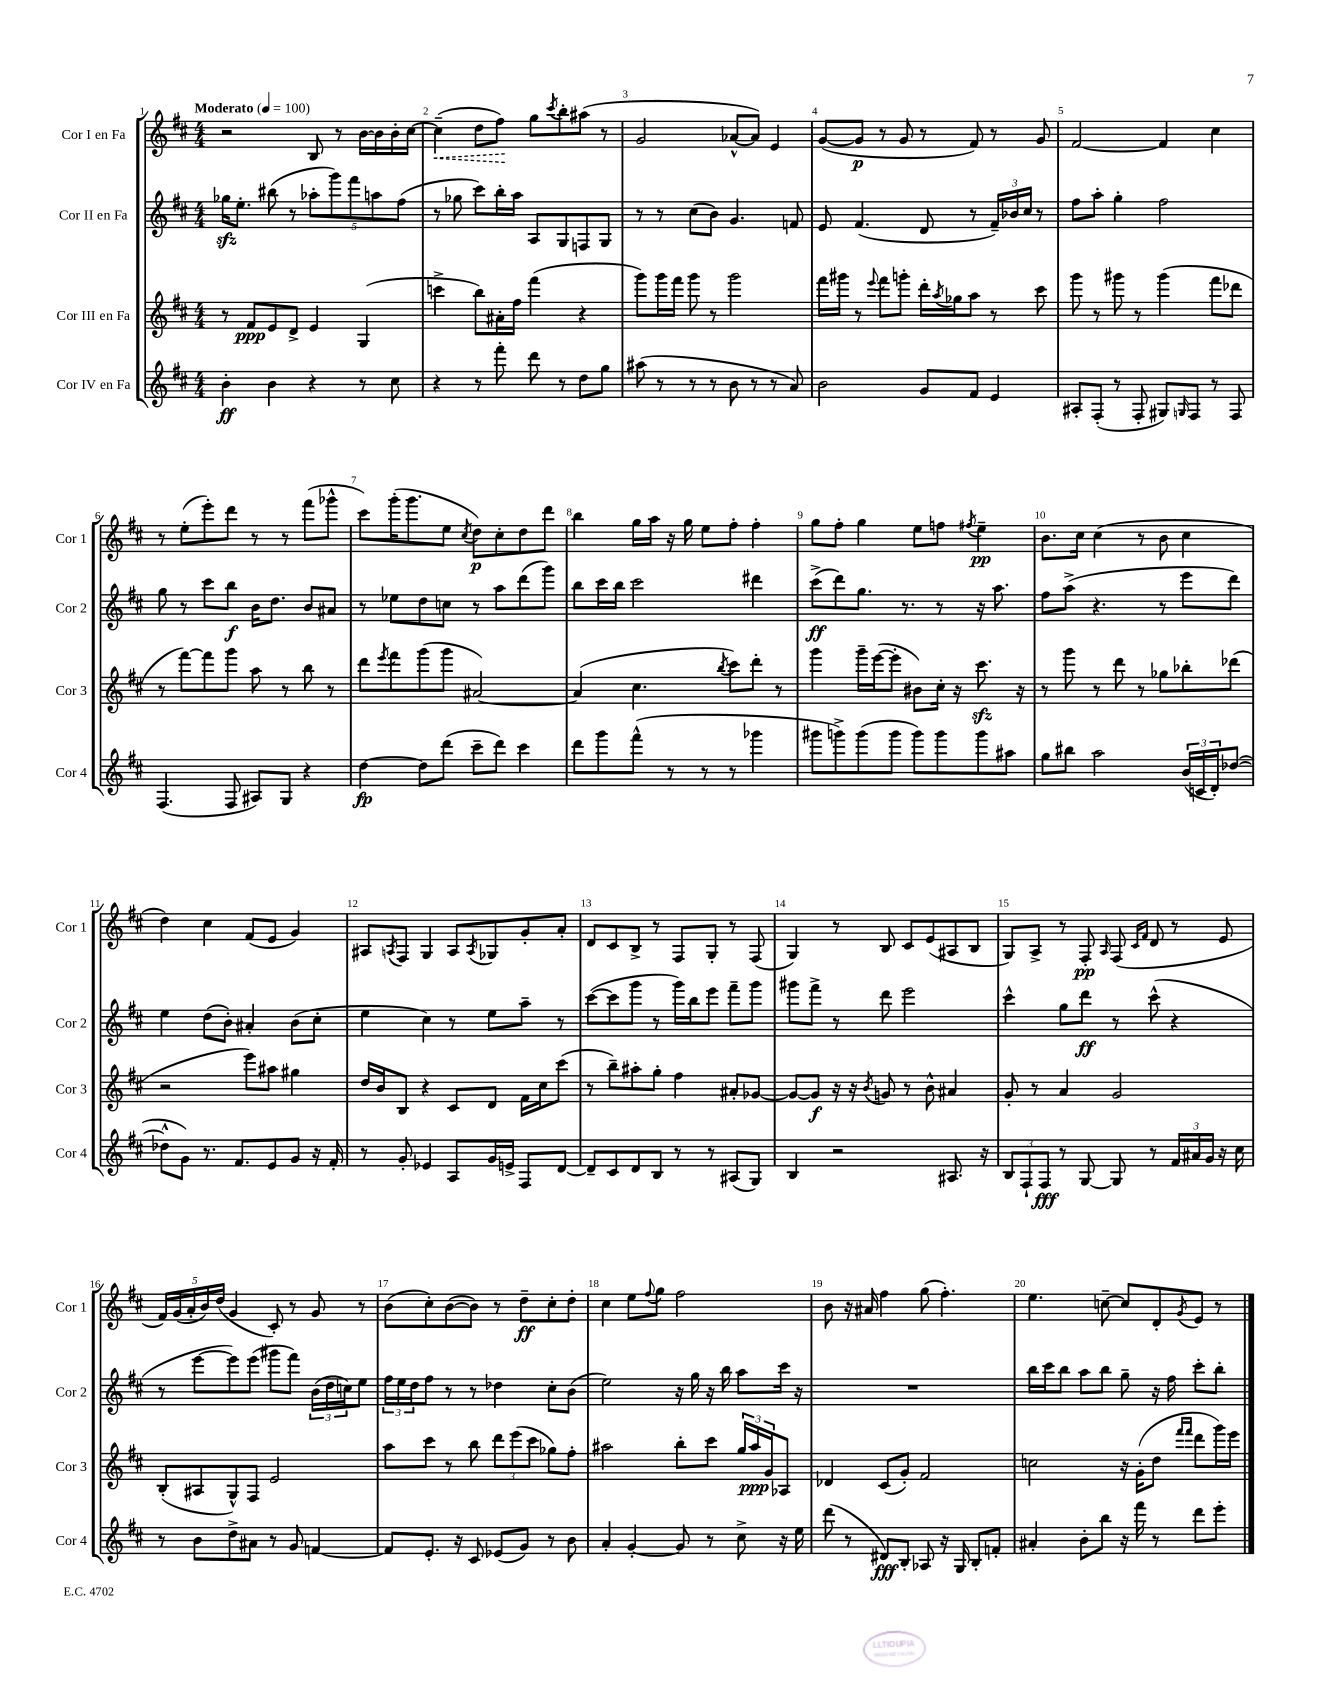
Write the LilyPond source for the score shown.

<<
\new StaffGroup <<
\new Staff = "s0" \with { instrumentName = "Cor I en Fa" shortInstrumentName = "Cor 1" } {
    \clef treble \key d \major \numericTimeSignature \time 4/4 \tempo "Moderato" 4 = 100
    r2 b8 r8 b'16~ b'16 b'16-. cis''16~ |
    \once \override Hairpin.style = #'dashed-line cis''4--\<( d''8 fis''8\!) g''8 \acciaccatura { cis'''8 } b''8-. ais''8( r8 |
    g'2 aes'8~-^ aes'8) e'4 |
    g'8~( g'8\p r8 g'8 r8 fis'8) r8 g'8 |
    fis'2~ fis'4 cis''4 |
    r8 e''8-.( e'''8-.) d'''8 r8 r8 fis'''8( ges'''8-^ |
    cis'''8) g'''16-.( g'''8. e''8 \acciaccatura { cis''8 } d''8\p) cis''8-. d''8 d'''8 |
    b''4 g''16 a''16 r16 g''16 e''8 fis''8-. fis''4-. |
    g''8 fis''8-. g''4 e''8 f''8 \acciaccatura { fis''8 } e''4--\pp |
    b'8. cis''16 cis''4( r8 b'8 cis''4 |
    d''4) cis''4 fis'8( e'8 g'4) |
    ais8 \acciaccatura { a8 } fis8 g4 a8 \acciaccatura { a8 } ges8 g'8-. a'8-. |
    d'8 cis'8 b8-> r8 fis8 g8-. r8 fis8( |
    g4) r8 b8 cis'8 e'8( ais8 b8 |
    g8) a8-> r8 fis8-.\pp \grace { a16 } fis8( \grace { cis'16 fis'16 } d'8 r8 e'8 |
    \tuplet 5/4 { fis'16) g'16( a'16-. b'16) d''16( } g'4 cis'8-.) r8 g'8 r8 |
    b'8( cis''8-.) b'8~( b'8) r8 d''8--\ff cis''8-. d''8-. |
    cis''4 e''8 \appoggiatura { fis''8 } g''8 fis''2 |
    b'8 r16 ais'16 fis''4 g''8( fis''4.-.) |
    e''4. c''8~-- c''8 d'8-. \acciaccatura { g'8 } e'8 r8 \bar "|." |
}
\new Staff = "s1" \with { instrumentName = "Cor II en Fa" shortInstrumentName = "Cor 2" } {
    \clef treble \key d \major \numericTimeSignature \time 4/4
    ges''16\sfz e''8.-. bis''8( r8 \tuplet 5/4 { aes''8-. g'''8) fis'''8 a''8 fis''8( } |
    r8 ges''8 cis'''8) b''16-. a''16 a8 g8 f8 g8 |
    r8 r8 cis''8( b'8) g'4. f'8 |
    e'8 fis'4.( d'8 r8 \tuplet 3/2 { fis'16--) bes'16 cis''16 } r8 |
    fis''8 a''8-. g''4-. fis''2 |
    g''8 r8 cis'''8 b''8\f b'16 d''8. b'8 ais'8 |
    r8 ees''8 d''8 c''8 r8 a''8 d'''8( g'''8) |
    b''8 cis'''16 b''16 cis'''2 dis'''4 |
    cis'''8->\ff( d'''8) g''8. r8. r8 r16 a''8. |
    fis''8 a''8->( r4. r8 e'''8 d'''8) |
    e''4 d''8( b'8-.) ais'4-. b'8( cis''8-. |
    e''4 cis''4) r8 e''8 a''8-- r8 |
    cis'''8~( cis'''8 g'''8 r8 g'''16) b''16 e'''8 fis'''8-- g'''8 |
    gis'''8 fis'''8-> r8 d'''8 e'''2 |
    cis'''4-^ g''8 d'''8\ff r8 cis'''8-^( r4 |
    r8 e'''8~ e'''8) e'''8( gis'''8 fis'''8) \tuplet 3/2 { b'16( d''16 c''16) } e''8 |
    \tuplet 3/2 { fis''16 e''16 d''16 } fis''8 r8 r8 des''4 cis''8-. b'8( |
    e''2) r16 g''16 r16 b''16 a''8 cis'''16 r16 |
    R1 |
    b''16 cis'''16 b''8 a''8 b''8 g''8-- r16 fis''16 cis'''8-. b''8-. \bar "|." |
}
\new Staff = "s2" \with { instrumentName = "Cor III en Fa" shortInstrumentName = "Cor 3" } {
    \clef treble \key d \major \numericTimeSignature \time 4/4
    r8 fis'8\ppp e'8 d'8-> e'4 g4( |
    c'''4-> b''8) ais'16-. fis''16 fis'''4( r4 |
    g'''8) g'''16 fis'''16 g'''8 r8 g'''2 |
    fis'''16 gis'''16 r8 \appoggiatura { e'''8 } fis'''8 g'''8-. d'''16-. \acciaccatura { a''8 } ges''16 a''8 r8 cis'''8 |
    g'''8 r8 gis'''8 r8 gis'''4( fis'''8 des'''8 |
    r8 fis'''8~) fis'''8 g'''8 a''8 r8 b''8 r8 |
    d'''8 \acciaccatura { e'''8 } fis'''8 g'''8( g'''8 ais'2~) |
    ais'4( cis''4. \acciaccatura { b''8 } cis'''8) d'''8-. r8 |
    g'''4 g'''16-- e'''16~( e'''8-. bis'8) cis''16-. r16 cis'''8.\sfz r16 |
    r8 g'''8 r8 d'''8 r8 ges''8 bes''8-. des'''8( |
    r2 e'''8) ais''8 gis''4 |
    d''16 b'16 b8 r4 cis'8 d'8 fis'16 cis''16 cis'''8( |
    r8 b''8--) ais''8-. g''8-. fis''4 ais'8-. ges'8~ |
    ges'8~ ges'8\f r16 r16 \acciaccatura { b'8 } g'8 r8 b'8-^ ais'4 |
    g'8-. r8 a'4 g'2 |
    b8-.( ais8 g8-^) fis8 e'2 |
    a''8 cis'''8 r8 b''8 \tuplet 3/2 { d'''8 e'''8( cis'''8 } ges''8) fis''8-. |
    ais''2 b''8-. cis'''8 \tuplet 3/2 { g''16 ais''16\ppp g'16 } aes8 |
    des'4 cis'8( g'8-.) fis'2 |
    c''2 r16 g'16-.( d''8 \grace { fis'''16 fis'''16 } d'''8 g'''16) e'''16 \bar "|." |
}
\new Staff = "s3" \with { instrumentName = "Cor IV en Fa" shortInstrumentName = "Cor 4" } {
    \clef treble \key d \major \numericTimeSignature \time 4/4
    b'4-.\ff b'4 r4 r8 cis''8 |
    r4 r8 fis'''8-. d'''8 r8 d''8 g''8 |
    ais''8( r8 r8 r8 b'8 r8 r8 a'8) |
    b'2 g'8 fis'8 e'4 |
    ais8-. fis8-.( r8 fis8-. gis8) \grace { g16 } fis8 r8 fis8 |
    fis4.( fis8 ais8) g8 r4 |
    d''4~\fp d''8 d'''8( cis'''8-- d'''8) cis'''4 |
    d'''8 g'''8 fis'''8-^( r8 r8 r8 ges'''4 |
    gis'''8 g'''8->) g'''8( g'''8 g'''8) g'''8 g'''8 ais''8 |
    g''8 bis''8 a''2 \tuplet 3/2 { b'16( c'16 d'16-.) } des''8~( |
    des''8-^ g'8) r8. fis'8. e'8 g'8 r16 fis'16-. |
    r8 g'8-. ees'4 a8 g'16 e'16-> fis8 d'8~ |
    d'8-- cis'8 d'8 b8 r8 r8 ais8( g8) |
    b4 r2 ais8. r16 |
    \tuplet 3/2 { b8 fis8-! fis8\fff } r8 g8~ g8 r8 \tuplet 3/2 { fis'16 ais'16 g'16 } r16 cis''16 |
    r8 b'8 d''8-> ais'8 r8 g'8 f'4~ |
    f'8 e'8.-. r16 cis'8 ees'8( g'8) r8 b'8 |
    a'4-. g'4~-. g'8 r8 cis''8-> r16 e''16 |
    d'''8( r8 dis'8\fff) b8-. aes8 r16 g16 b8-. f'8-. |
    ais'4-. b'8-. b''8 r16 fis'''16 r8 d'''8 e'''8-. \bar "|." |
}
>>
>>
\layout { \context { \Score \override BarNumber.break-visibility = ##(#f #t #t) barNumberVisibility = #all-bar-numbers-visible } }
